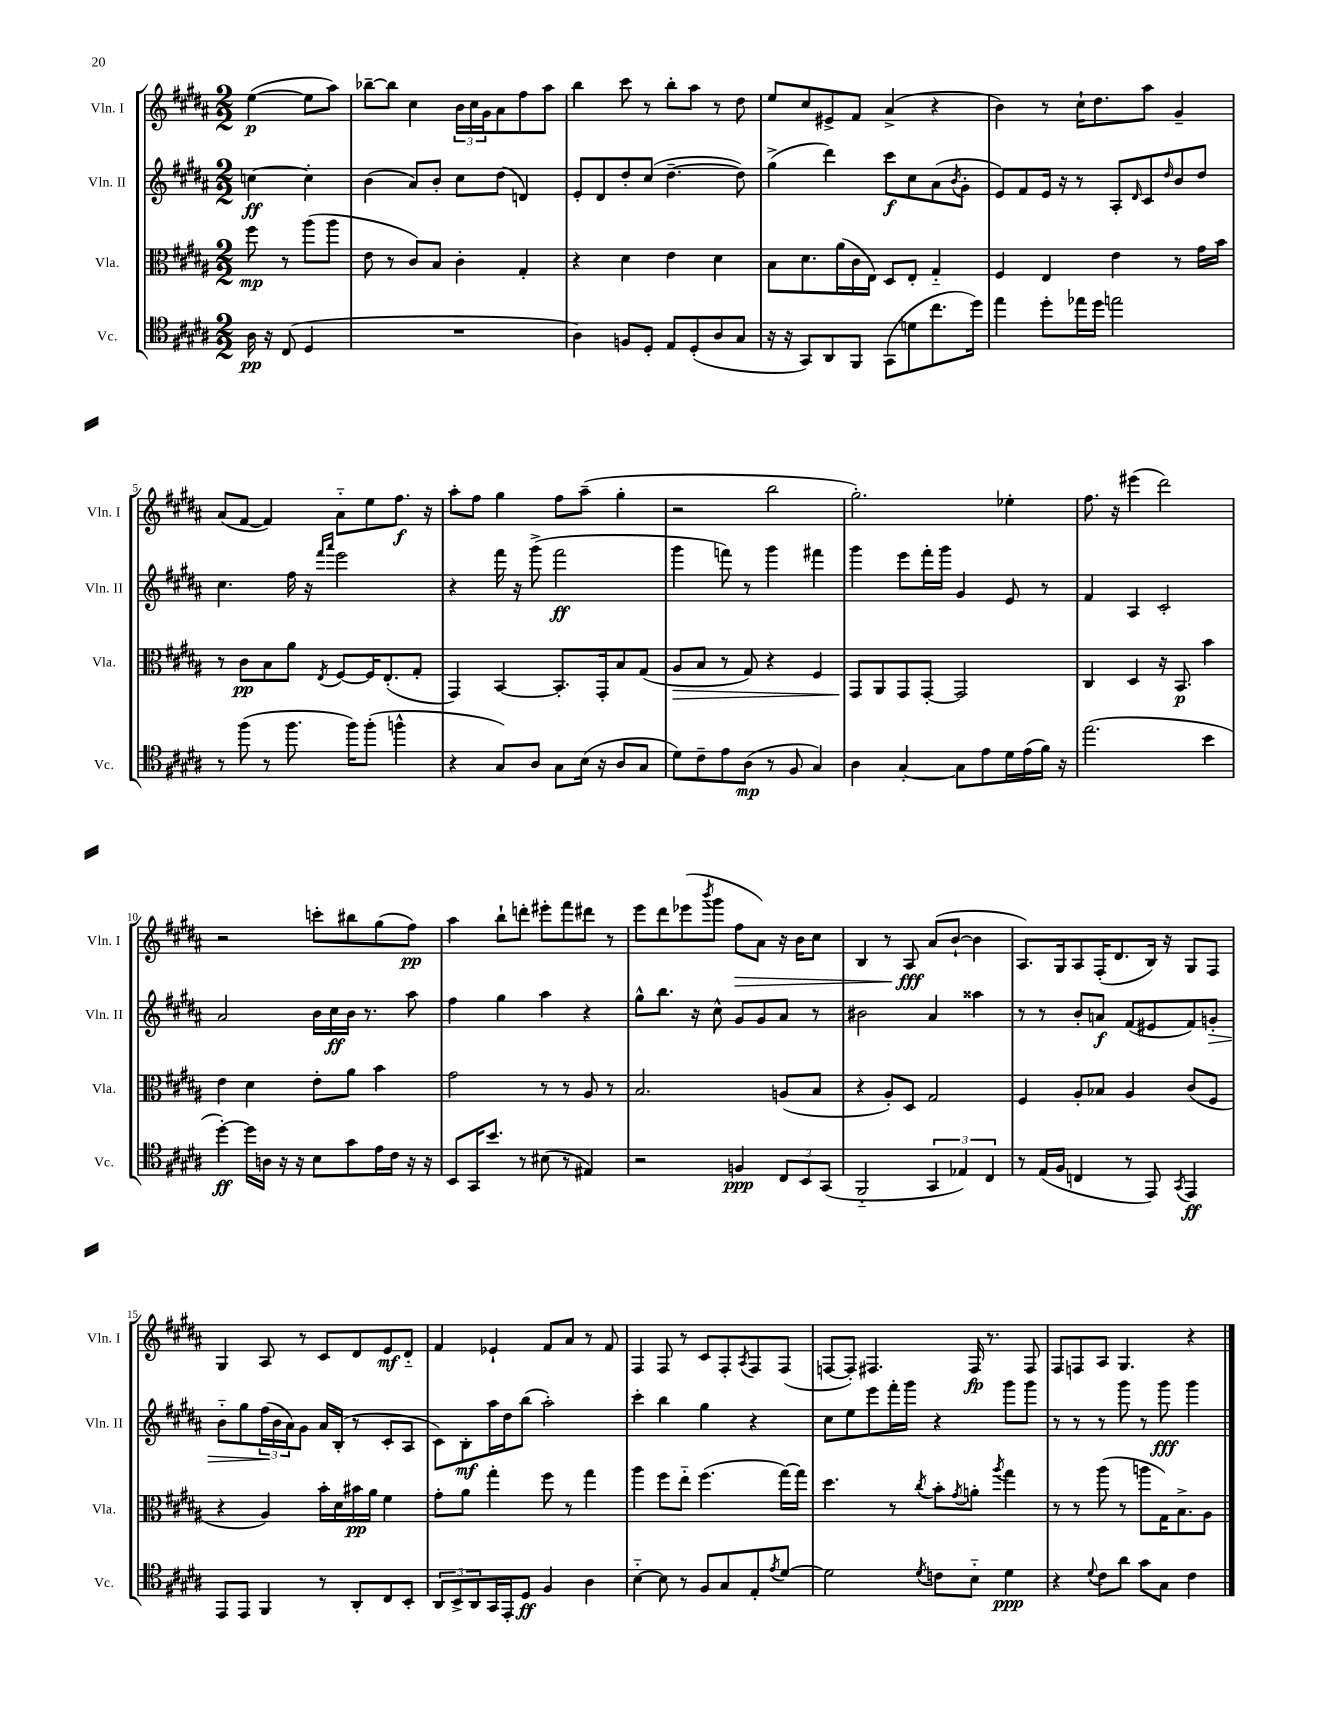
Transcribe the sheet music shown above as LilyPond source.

<<
\new StaffGroup <<
\new Staff = "s0" \with { instrumentName = "Vln. I" shortInstrumentName = "Vln. I" } {
    \clef treble \key b \major \numericTimeSignature \time 2/2 \partial 2
    e''4~\p( e''8 ais''8) |
    bes''8~-- bes''8 cis''4 \tuplet 3/2 { b'16 cis''16 gis'16 } ais'8 fis''8 ais''8 |
    b''4 cis'''8 r8 b''8-. ais''8 r8 dis''8 |
    e''8 cis''8 eis'8-> fis'8 ais'4->( r4 |
    b'4) r8 cis''16-! dis''8. ais''8 gis'4-- |
    ais'8( fis'8~ fis'4) ais'8-_ e''8 fis''8.\f r16 |
    ais''8-. fis''8 gis''4 fis''8 ais''8--( gis''4-. |
    r2 b''2 |
    gis''2.-.) ees''4-. |
    fis''8. r16 eis'''4( dis'''2) |
    r2 c'''8-. bis''8 gis''8( fis''8\pp) |
    ais''4 b''8-! d'''8-. eis'''8-. fis'''8 dis'''8 r8 |
    e'''8 dis'''8 ees'''8( \acciaccatura { b'''8 } gis'''8 fis''8\> ais'8) r16 b'16 cis''8 |
    b4 r8 ais8\fff\! ais'8( b'8~-! b'4 |
    ais8.) gis16 ais8 fis16-.( dis'8. b16) r16 gis8 fis8 |
    gis4 ais8 r8 cis'8 dis'8 e'8\mf dis'8-_ |
    fis'4 ees'4-! fis'8 ais'8 r8 fis'8 |
    fis4 fis8 r8 cis'8 fis8-. \acciaccatura { ais8 } fis8 fis8( |
    f8~ f8-.) fis4. fis16\fp r8. fis8 |
    fis8 f8 ais8 gis4. r4 \bar "|." |
}
\new Staff = "s1" \with { instrumentName = "Vln. II" shortInstrumentName = "Vln. II" } {
    \clef treble \key b \major \numericTimeSignature \time 2/2 \partial 2
    c''4~\ff c''4-. |
    b'4( ais'8) b'8-. cis''8 dis''8( d'4) |
    e'8-. dis'8 dis''8-. cis''8( dis''4.~-- dis''8) |
    gis''4->( dis'''4) cis'''8\f cis''8 ais'8( \acciaccatura { b'8 } gis'8-. |
    e'8) fis'8 e'16 r16 r8 ais8-. \grace { dis'16 } cis'8 \grace { dis''16 } b'8 dis''8 |
    cis''4. fis''16 r16 \grace { fis'''16 ais'''16 } e'''2 |
    r4 fis'''16 r16 gis'''8->( fis'''2\ff |
    gis'''4 f'''8) r8 gis'''4 fis'''4 |
    gis'''4 e'''8 fis'''16-. gis'''16 gis'4 e'8 r8 |
    fis'4 ais4 cis'2-. |
    ais'2 b'16 cis''16\ff b'16 r8. ais''8 |
    fis''4 gis''4 ais''4 r4 |
    gis''8-^ b''8. r16 cis''8-^ gis'8 gis'8 ais'8 r8 |
    bis'2 ais'4 aisis''4 |
    r8 r8 b'8-. a'8\f fis'8( eis'8 fis'8) g'8-.\> |
    b'8-_ gis''8 \tuplet 3/2 { fis''16\!( b'16 ais'16) } gis'8 ais'16 b16-.( r8 cis'8-. ais8 |
    cis'8) b8-.\mf ais''16 dis''16 b''8( ais''2-.) |
    cis'''4-. b''4 gis''4 r4 |
    cis''8 e''8 e'''8 fis'''16-. gis'''16 r4 gis'''8 gis'''8 |
    r8 r8 r8 gis'''8 r8 gis'''8\fff gis'''4 \bar "|." |
}
\new Staff = "s2" \with { instrumentName = "Vla." shortInstrumentName = "Vla." } {
    \clef alto \key b \major \numericTimeSignature \time 2/2 \partial 2
    fis''8\mp r8 ais''8( ais''8 |
    e'8 r8 cis'8) b8 cis'4-. gis4-. |
    r4 dis'4 e'4 dis'4 |
    b8 dis'8. ais'16( cis'16 e16) dis8 e8-. gis4-_ |
    fis4 e4 e'4 r8 gis'16 b'16 |
    r8 cis'8\pp b8 ais'8 \acciaccatura { e8 } fis8~ fis16 e8.-.( gis8-. |
    gis,4) b,4~ b,8.-. gis,16-. b8 gis8( |
    ais8\> b8 r8 gis8) r4 fis4 |
    gis,8\! ais,8 gis,8 gis,8~-. gis,2 |
    cis4 dis4 r16 b,8.\p b'4 |
    e'4 dis'4 e'8-. ais'8 b'4 |
    gis'2 r8 r8 ais8 r8 |
    b2. a8( b8 |
    r4 ais8-.) dis8 gis2 |
    fis4 ais8-. bes8 ais4 cis'8( fis8 |
    r4 ais4) b'16-. dis'16 bis'16\pp ais'16 fis'4 |
    gis'8-. ais'8 gis''4-. fis''8 r8 gis''4 |
    ais''4 fis''8 e''8-_ fis''4.( gis''16~) gis''16 |
    dis''4. r8 \acciaccatura { cis''8 } b'8-. \acciaccatura { gis'8 } a'8-. \acciaccatura { ais''8 } gis''4 |
    r8 r8 ais''8( r8 a''8 gis16) b8.-> ais8 \bar "|." |
}
\new Staff = "s3" \with { instrumentName = "Vc." shortInstrumentName = "Vc." } {
    \clef tenor \key b \major \numericTimeSignature \time 2/2 \partial 2
    ais16\pp r16 cis8( dis4 |
    R1 |
    ais4) f8 dis8-. e8 dis8-.( ais8 gis8 |
    r16 r16 gis,8) ais,8 fis,8 gis,8( d'8 cis''8. dis''16) |
    e''4 dis''8-. ees''16 dis''16 e''2 |
    r8 fis''8( r8 fis''8. fis''16) fis''8-.( f''4-^ |
    r4 gis8) ais8 gis8 b16( r16 ais8 gis8 |
    dis'8) cis'8-- e'8 ais8\mp( r8 fis8 gis4) |
    ais4 gis4~-. gis8 e'8 dis'16 e'16( fis'16) r16 |
    e''2.( b'4 |
    dis''4~-.\ff) dis''16 a16 r16 r16 b8 gis'8 e'16 cis'16 r16 r16 |
    b,8 gis,16 b'8. r8 bis8( r8 eis4) |
    r2 f4\ppp \tuplet 3/2 { cis8 b,8 gis,8( } |
    fis,2-_ \tuplet 3/2 { gis,4 ees4) cis4 } |
    r8 e16( fis16 c4 r8 e,8) \acciaccatura { gis,8 } e,4\ff |
    e,8 e,8 fis,4 r8 ais,8-. cis8 b,8-. |
    \tuplet 3/2 { ais,8 b,8-> ais,8 } gis,16 e,16-. dis8\ff fis4 ais4 |
    b4~-_ b8 r8 fis8 gis8 e8-. \acciaccatura { e'8 } dis'8~ |
    dis'2 \acciaccatura { dis'8 } c'8 b8-_ dis'4\ppp |
    r4 \appoggiatura { dis'8 } cis'8 ais'8 gis'8 gis8 cis'4 \bar "|." |
}
>>
>>
